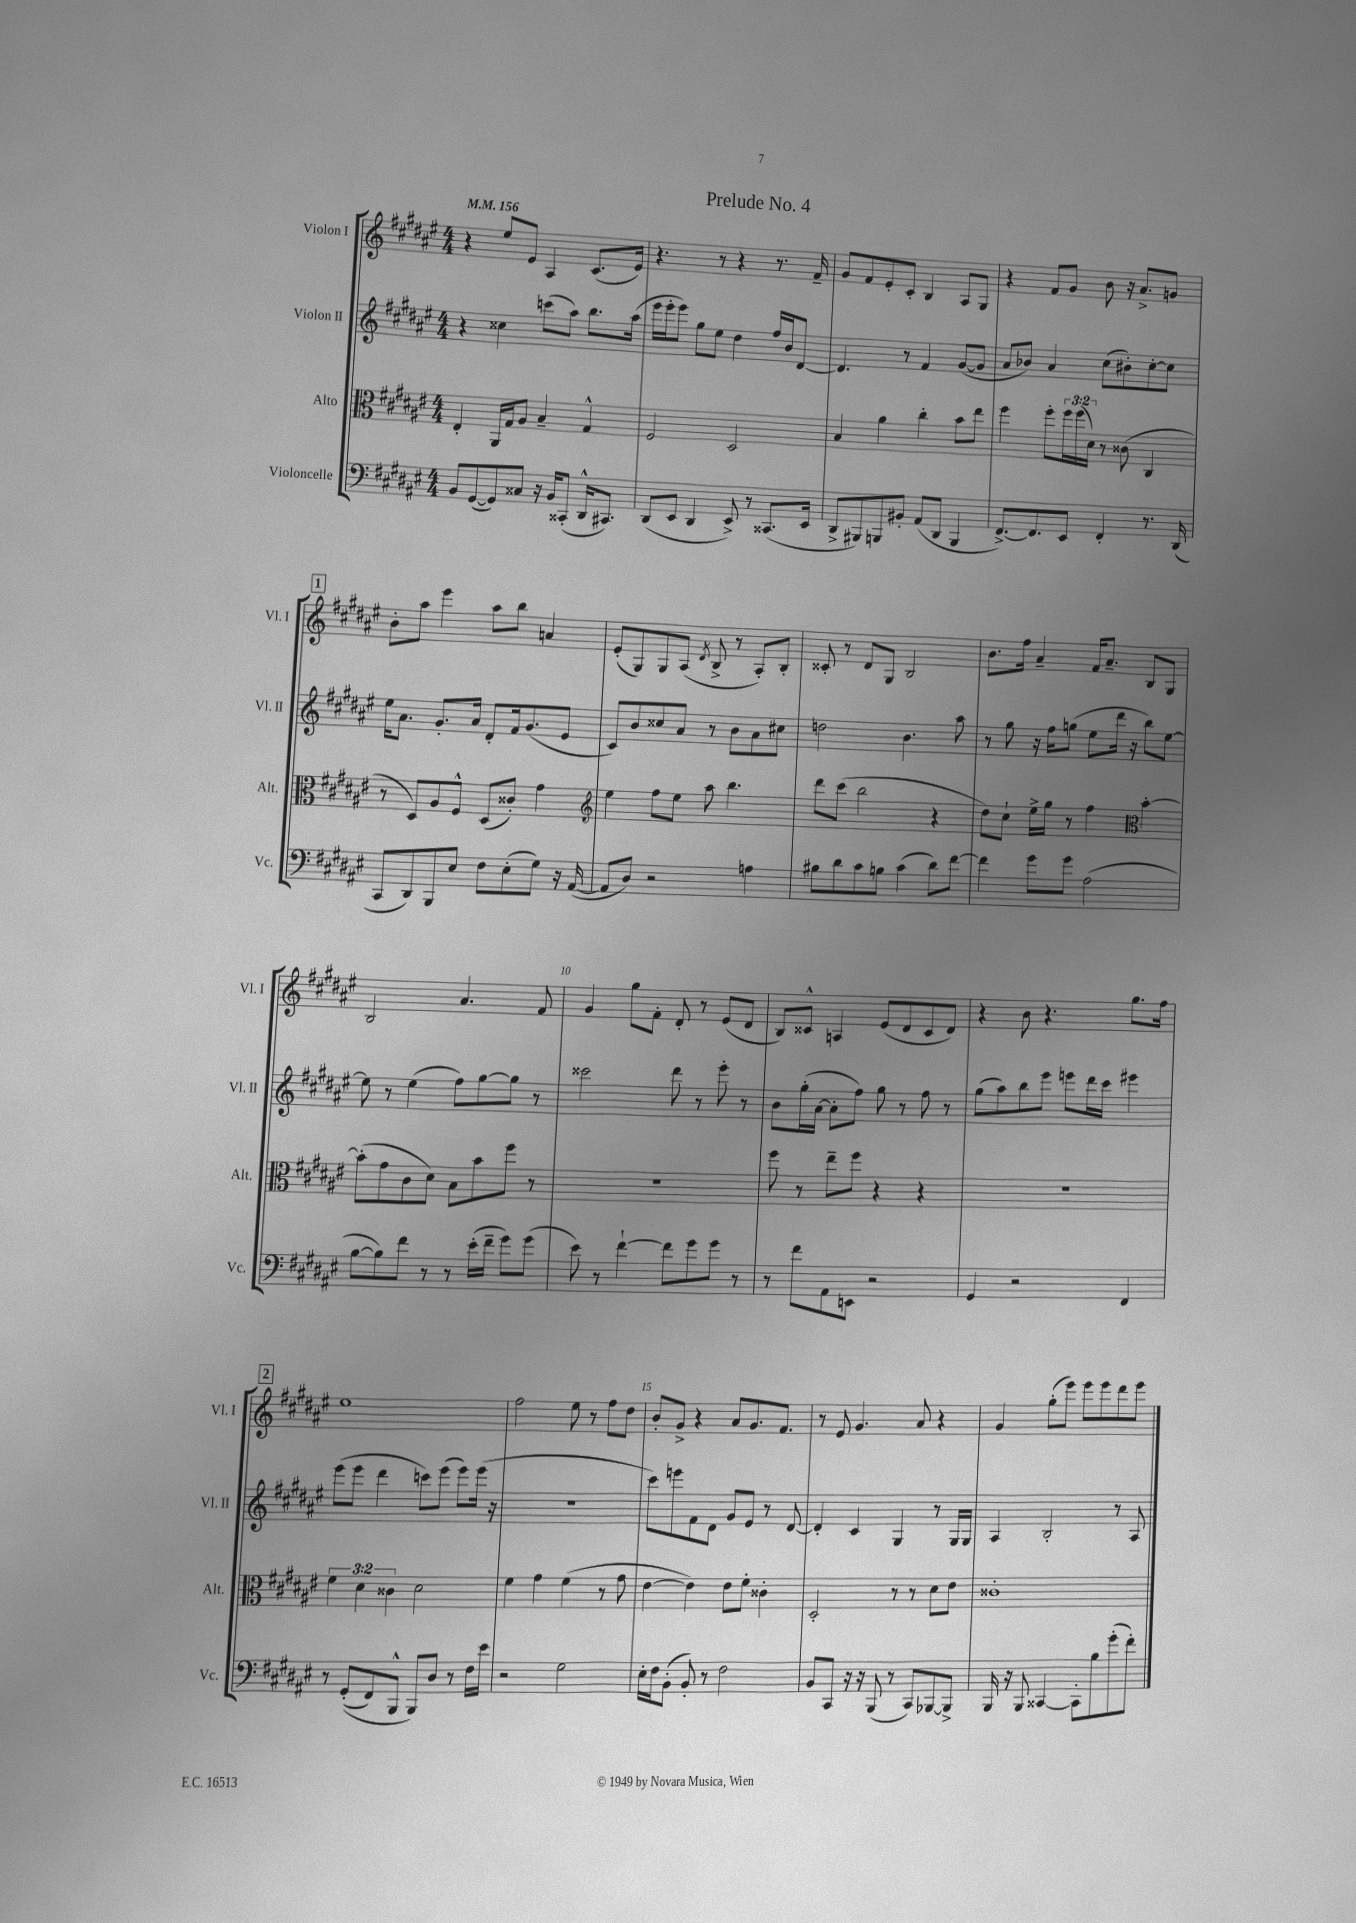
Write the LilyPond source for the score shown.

\header { title = "Prelude No. 4" }
<<
\new StaffGroup <<
\new Staff = "s0" \with { instrumentName = "Violon I" shortInstrumentName = "Vl. I" } {
    \clef treble \key fis \major \numericTimeSignature \time 4/4 \tempo 4 = 156
    r4 eis''8 eis'8 ais4 cis'8.( eis'16) |
    r4. r8 r4 r8. fis'16-- |
    gis'8 fis'8 eis'8-. cis'8-. b4 ais8 gis8 |
    r4 fis'8 gis'8 b'8 r16 ais'8.-> g'8 |
    \mark \markup { \box "1" } b'8-. ais''8 eis'''4 ais''8 b''8 a'4 |
    eis'8-.( gis8) gis8 ais8( \acciaccatura { dis'8 } b8-> r8 ais8-.) b8-. |
    cisis'8-. r8 dis'8 gis8 b2 |
    b'8. fis''16 ais'4-- fis'16 ais'8.-- b8 gis8 |
    b2 ais'4. fis'8 |
    gis'4 gis''8 fis'8-. dis'8-. r8 eis'8( dis'8 |
    b8) cisis'8-^ a4 eis'8( dis'8 cisis'8 dis'8) |
    r4 b'8 r4. gis''8. fis''16 |
    \mark \markup { \box "2" } eis''1 |
    fis''2 eis''8 r8 fis''8 dis''8 |
    b'8-. gis'8-> r4 ais'8 gis'8. fis'8. |
    r8 eis'8 gis'4. ais'8 r4 |
    gis'4 gis''8-.( eis'''8) eis'''8 eis'''8 dis'''8 eis'''8 \bar "|." |
}
\new Staff = "s1" \with { instrumentName = "Violon II" shortInstrumentName = "Vl. II" } {
    \clef treble \key fis \major \numericTimeSignature \time 4/4
    r4 cisis''4 c'''8( ais''8) b''8. ais''16( |
    eis'''16 eis'''16-. eis'''8) gis''8 eis''8 dis''4 fis''16 b'16 dis'8~ |
    dis'4. r8 fis'4 gis'8~( gis'8 |
    ais'8 bes'8) ais'4 cis''8( bis'8-.) cis''8~-. cis''8 |
    \mark \markup { \box "1" } eis''16 ais'8. gis'8.-. ais'16 dis'8-. fis'16 gis'8.( eis'8 |
    cis'8) b'8 cisis''8 ais'8 r8 b'8 ais'8 cis''8 |
    d''2 b'4. ais''8 |
    r8 gis''8 r16 fis''16 g''8( eis''8 dis'''16 r16 b''8) eis''8~ |
    eis''8 r8 eis''4( fis''8) gis''8~ gis''8 r8 |
    cisis'''2 dis'''8 r8 eis'''8-. r8 |
    b'8 gis''16-.( ais'16~ ais'8-. fis''8) gis''8 r8 fis''8 r8 |
    gis''8( ais''8) b''8 eis'''8 e'''8 dis'''16 cis'''16 eis'''4 |
    \mark \markup { \box "2" } eis'''8( eis'''8 dis'''4 c'''8) eis'''8( eis'''8) eis'''16( r16 |
    R1 |
    cis'''8) e'''8 fis'8 dis'8 gis'8 eis'8 r8 dis'8~ |
    dis'4-. cis'4 gis4 r8 gis16 gis16 |
    ais4 b2-. r8 ais8 \bar "|." |
}
\new Staff = "s2" \with { instrumentName = "Alto" shortInstrumentName = "Alt." } {
    \clef alto \key fis \major \numericTimeSignature \time 4/4 \override Staff.TupletNumber.text = #tuplet-number::calc-fraction-text
    eis4-. ais,16 gis16 ais8 b4-- gis4-^ |
    fis2 dis2 |
    b4 ais'4 cis''4-. b'8 eis''8 |
    fis''4 fis''8-. \tuplet 3/2 { fis''16 fis''16( dis'16) } r8 cisis'8( cis4 |
    \mark \markup { \box "1" } r8 dis8) ais8 fis8-^ dis8( cisis'8-.) gis'4 |
    \clef treble eis''4 fis''8 eis''8 ais''8 b''4. |
    dis'''8 cis'''8( b''2 r4 |
    dis''8) cis''8-! eis''16-> gis''16 r8 fis''4 \clef alto b'4~-. |
    b'8-.( gis'8 cis'8 dis'8) b8 b'8 fis''8 r8 |
    R1 |
    fis''8 r8 eis''8-- fis''8 r4 r4 |
    R1 |
    \mark \markup { \box "2" } \tuplet 3/2 { fis'4 dis'4 cisis'4 } dis'2 |
    fis'4 gis'4 fis'4( r8 gis'8 |
    eis'4~ eis'4) eis'8 fis'8-. cisis'4-. |
    dis2-. r8 r8 dis'8 eis'8 |
    cisis'1-. \bar "|." |
}
\new Staff = "s3" \with { instrumentName = "Violoncelle" shortInstrumentName = "Vc." } {
    \clef bass \key fis \major \numericTimeSignature \time 4/4
    b,8 gis,8~( gis,8) cisis8 r16 b,16 cisis,8-.( dis,16-^ cis,8.) |
    dis,8( eis,8 dis,4 eis,8->) r8 cisis,8.( eis,16 |
    dis,8-> bis,,8) b,,8 bis,8-. ais,8( dis,8 b,,4 |
    fis,8.~->) fis,8. eis,8 fis,4-. r8. dis,16( |
    \mark \markup { \box "1" } cis,8 dis,8) b,,8 eis8 fis8 eis8-.( gis8) r16 ais,16~( |
    ais,8 dis8) r2 a4 |
    bis8 dis'8 cis'8 b8 cis'4( dis'8) fis'8~ |
    fis'4 gis'8 gis'8 ais2( |
    b8~ b8) fis'8 r8 r8 eis'16-.( fis'16-- gis'8) gis'8( |
    eis'8) r8 fis'4~-! fis'8 gis'8 gis'8 r8 |
    r8 fis'8 ais,8 e,8 r2 |
    gis,4 r2 fis,4 |
    \mark \markup { \box "2" } r8 gis,8-.(\( fis,8) b,,8-^ b,,8\) dis8 r8 fis16 eis'16 |
    r2 gis2 |
    eis16-. fis16 b,8-.( b,8-.) r8 fis2 |
    b,8 cis,8 r16 r16 b,,8( r8 cis,8) bes,,8~ bes,,8-> |
    b,,16 r16 b,,8 cisis,4~ cisis,8-. b8 gis'8-.( fis'8-.) \bar "|." |
}
>>
>>
\layout { \context { \Score \override BarNumber.break-visibility = ##(#f #t #t) barNumberVisibility = #(every-nth-bar-number-visible 5) } }
